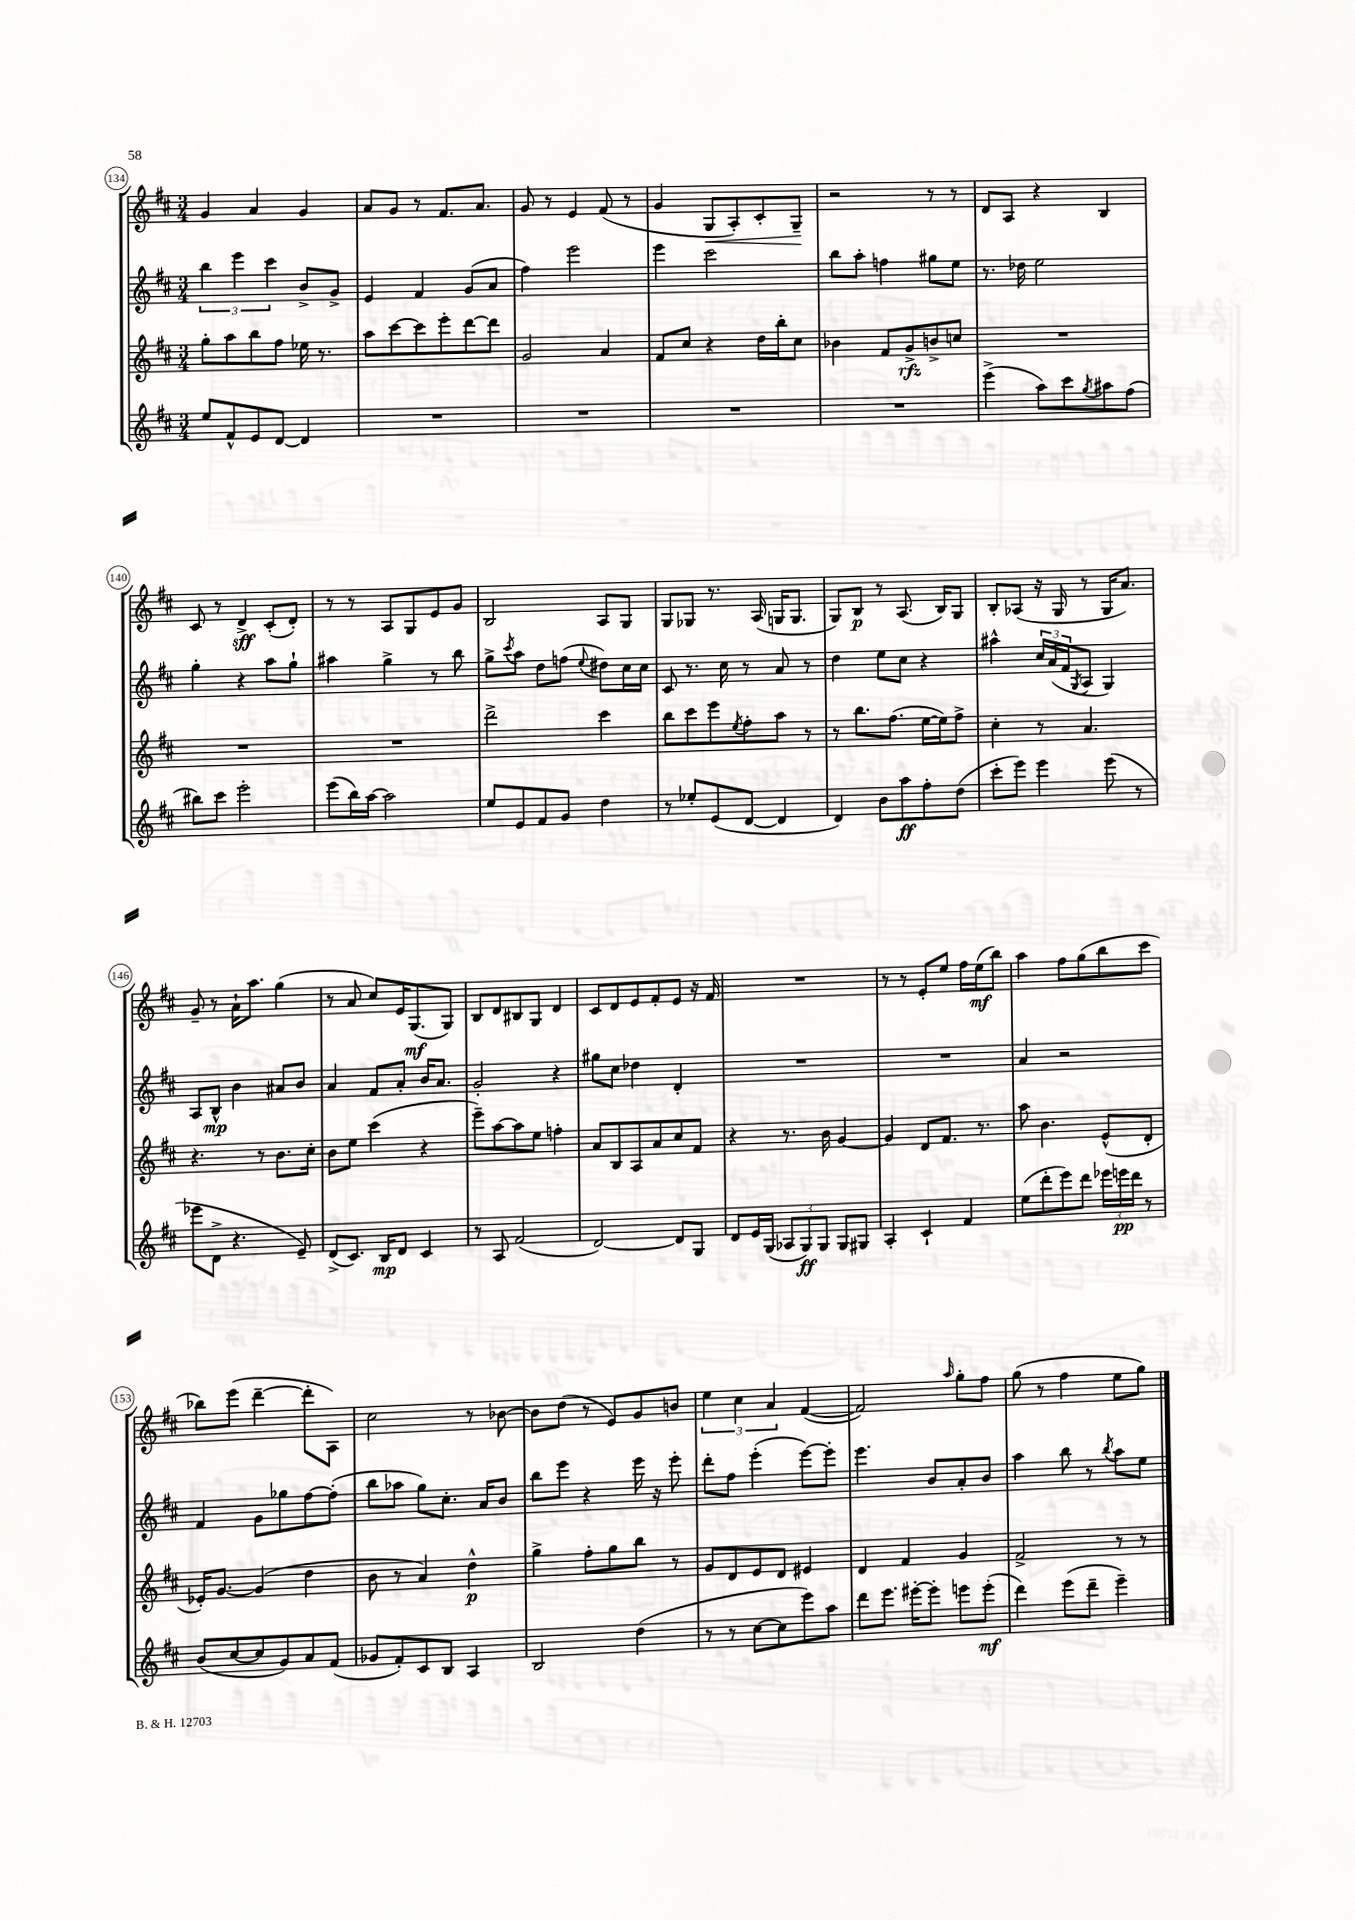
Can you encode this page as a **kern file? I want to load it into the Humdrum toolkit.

**kern	**kern	**kern	**kern
*staff4	*staff3	*staff2	*staff1
*clefG2	*clefG2	*clefG2	*clefG2
*k[f#c#]	*k[f#c#]	*k[f#c#]	*k[f#c#]
*M3/4	*M3/4	*M3/4	*M3/4
8ee/L	8gg'\L	6bb\	4g/
8f#^^/	8aa\	.	.
.	.	6eee\	.
8e/	8bb\	.	4a/
.	.	6ccc#\	.
[8d/J	8ff#\J	.	.
4d/]	16ee-\	8b^/L	4g/
.	8.r	.	.
.	.	8g^/J	.
=	=	=	=
2.r	8aa\L	4e/	8a/L
.	[8ccc#\	.	8g/J
.	8ccc#\]	4f#/	8r
.	8eee'\	.	8.f#/L
.	[8ddd\	(8g/L	.
.	.	.	8.a/J
.	8ddd\]J	8a/J	.
=	=	=	=
2.r	2g/	4ff#\)	8g/
.	.	.	8r
.	.	2eee\	4e/
.	4a/	.	(8f#/
.	.	.	8r
=	=	=	=
2.r	8f#/L	4eee\	4g/
.	8cc#/J	.	.
.	4r	2ccc#\	8G/L
.	.	.	8A'/)
.	16dd\LL	.	8c#'/
.	16bb'\J	.	.
.	8cc#\J	.	8G~/J
=	=	=	=
2.r	4b-\	8bb\L	2r
.	.	8aa'\J	.
.	8f#/L	4ff\	.
.	8g^/	.	.
.	8b^/	8gg#\L	8r
.	8cc/J	8ee\J	8r
=	=	=	=
(4eee^\	2.r	8.r	8d/L
.	.	.	8A/J
.	.	16dd-\	.
8aa\L)	.	2ee\	4r
8ccc#\	.	.	.
8qgg/	.	.	.
8aa#\	.	.	4B/
(8ff#\J	.	.	.
=	=	=	=
8bb#\L)	2.r	4gg'\	8c#/
8ccc#\J	.	.	8r
2eee'\	.	4r	4d^/
.	.	8aa\L	(8c#'/L
.	.	8gg`\J	8d'/J)
=	=	=	=
(8eee\L	2.r	4aa#\	8r
16bb\L)	.	.	8r
[16aa\JJ	.	.	.
2aa\]	.	4gg^\	8A/L
.	.	.	8G/
.	.	8r	8e/
.	.	8bb\	8g/J
=	=	=	=
8ee/L	2ddd^\	8gg^\L	2B/
.	.	8qccc#/	.
8e/	.	8aa\J	.
8f#/	.	8dd\L	.
8g/J	.	(8ff\J	.
.	.	8qqee/	.
4dd\	4ccc#\	8dd#\L)	8A/L
.	.	16cc#\L	8G/J
.	.	16cc#\JJ	.
=	=	=	=
8r	8bb\L	8c#/	8G/L
8ee-'/L	8ccc#\	8.r	8G-/J
(8e/	8eee\	.	8.r
.	.	16cc#\	.
.	8qee/	.	.
[8d/J	8ff#'\	8r	.
.	.	.	(16A/
4d/]	8aa\J	8a/	16G/LK
.	.	.	8.G/J
.	8r	8r	.
=	=	=	=
4d/)	8r	4dd\	8G/L)
.	8.bb\L	.	8B/J
8b\L	.	8ee\L	8r
.	(8.ff#\J	.	.
8aa\	.	8cc#\J	(8.A/
8ff#'\	[16ee\LL	4r	.
.	16ee\]J)	.	16B/LK)
(8dd\J	8ff#^\J	.	8G/J
=	=	=	=
8ccc#'\L	4cc#'\	4aa#^^\	8B'/L
8eee\J)	.	.	(8A-/J
4eee\	8r	24cc#/LL	16r
.	.	(24a/	.
.	.	.	16G/
.	.	24f#/J	.
.	.	8qG/	.
.	4.a/	8A/J	8r
(8eee\	.	4G/)	16G/LK
.	.	.	8.a/J)
8r	.	.	.
=	=	=	=
8eee-\L	4.r	8A/L	8g~/
8d^\J	.	8B^^/J	8r
4.r	.	4b\	16a`\LK
.	.	.	8.aa\J
.	8r	.	.
.	8.b\L	8a#/L	(4gg\
8e~/)	.	8b/J	.
.	16cc#'\Jk	.	.
=	=	=	=
(8d^/L	8b\L	4a/	8r
8.c#/J)	8ee\J	.	8a/
.	(4ccc#\	8f#/L	8cc#/L)
16B/LK	.	.	.
8d/J	.	8a'/J	16e/K
.	.	.	(8.G/
4c#/	4r	16b/LK	.
.	.	8.a/J	.
.	.	.	8G/J)
=	=	=	=
8r	8eee~\L)	2g'/	8B/L
8A/	[8aa\	.	8d/
(2f#/	8aa\]	.	8B#/
.	8ee\J	.	8G/J
.	4ff'\	4r	4d/
=	=	=	=
[2d/)	8a/L	8gg#\L	8c#/L
.	8B/	8cc#\J	8d/
.	8A/	4dd-\	8e/
.	8a/	.	8f#'/
8d/]L	8cc#/	4d'/	8e/J
8G/J	8f#/J	.	16r
.	.	.	16f#/
=	=	=	=
8d/L	4r	2.r	2.r
16e/L	.	.	.
(16G/JJ	.	.	.
12A-/L	8.r	.	.
12G/)	.	.	.
12G/J	.	.	.
.	16b\	.	.
8G/L	[4g/	.	.
8G#/J	.	.	.
=	=	=	=
4A'/	4g/]	2.r	8r
.	.	.	8r
4c#`/	8d/L	.	8e'/L
.	8.f#/J	.	8ee/J
4f#/	.	.	16ff#\LL
.	8.r	.	(16ee\J
.	.	.	8bb\J)
=	=	=	=
(8ee\L	8aa\	4a/	4aa\
8ddd'\	4.b\	.	.
8eee\)	.	2r	8ff#\L
8ddd\J	.	.	(8gg\
24eee-\LL	(8e^^/L	.	8bb\
24eee\	.	.	.
24ddd\JJ	.	.	.
8r	8d'/J	.	8ccc#\J
=	=	=	=
(8b/L	16e-'/LK)	4f#/	8bb-\L)
.	[8.g/J	.	.
[8cc#/	.	.	(8eee\J
8cc#/]	(4g/]	8g\L	[4ddd~\
8g/)	.	8gg-\	.
8a/	4dd\	[8ff#\	8ddd'\]L
(8f#/J	.	(8ff#'\]J	8A\J)
=	=	=	=
8g-/L	8b\	8bb\L	2cc#\
8f#'/)	8r	8aa-\J	.
8c#/	4a/)	8gg\L)	.
8B/J	.	8.cc#'\J	.
4A/	4dd^^\	.	8r
.	.	16a/LK	.
.	.	8b/J	[8b-\
=	=	=	=
2B/	4gg^\	8bb\L	8b-\]L
.	.	8eee\J	(8dd\J
.	8ff#'\L	4r	8r
.	8gg\	.	8e/L)
(4dd\	8bb\J	16eee\	8g/
.	.	16r	.
.	8r	8eee'\	8b/J
=	=	=	=
8r	8g/L	8ddd'\L	6ee\
8r	8d/	8ff#\J	.
.	.	.	6cc#\
[8cc#\L	8e/	(4eee'\	.
.	.	.	6a/
8cc#\]	8d/J	.	.
8eee\)	4e#/	[8eee\L)	([4f#/
8aa\J	.	8eee'\]J	.
=	=	=	=
8ddd\L	4d/	4.eee\	2f#/])
8.eee\J	.	.	.
.	4f#/	.	.
[16eee#'\LK	.	.	.
8eee#'\]J	.	8b/L	.
.	.	.	16qqaa/
8eee\L	4g/	8a'/	8gg'\L
(8eee'\J	.	8b/J	8ff#\J
=	=	=	=
4ddd\)	2f#^/	4aa\	(8gg\
.	.	.	8r
(8eee\L	.	8bb\	4ff#\
8ddd~\J	.	8r	.
.	.	8qbb/	.
4eee~\)	8r	8aa\L	8ee\L
.	8r	8ee\J	8gg\J)
==	==	==	==
*-	*-	*-	*-
